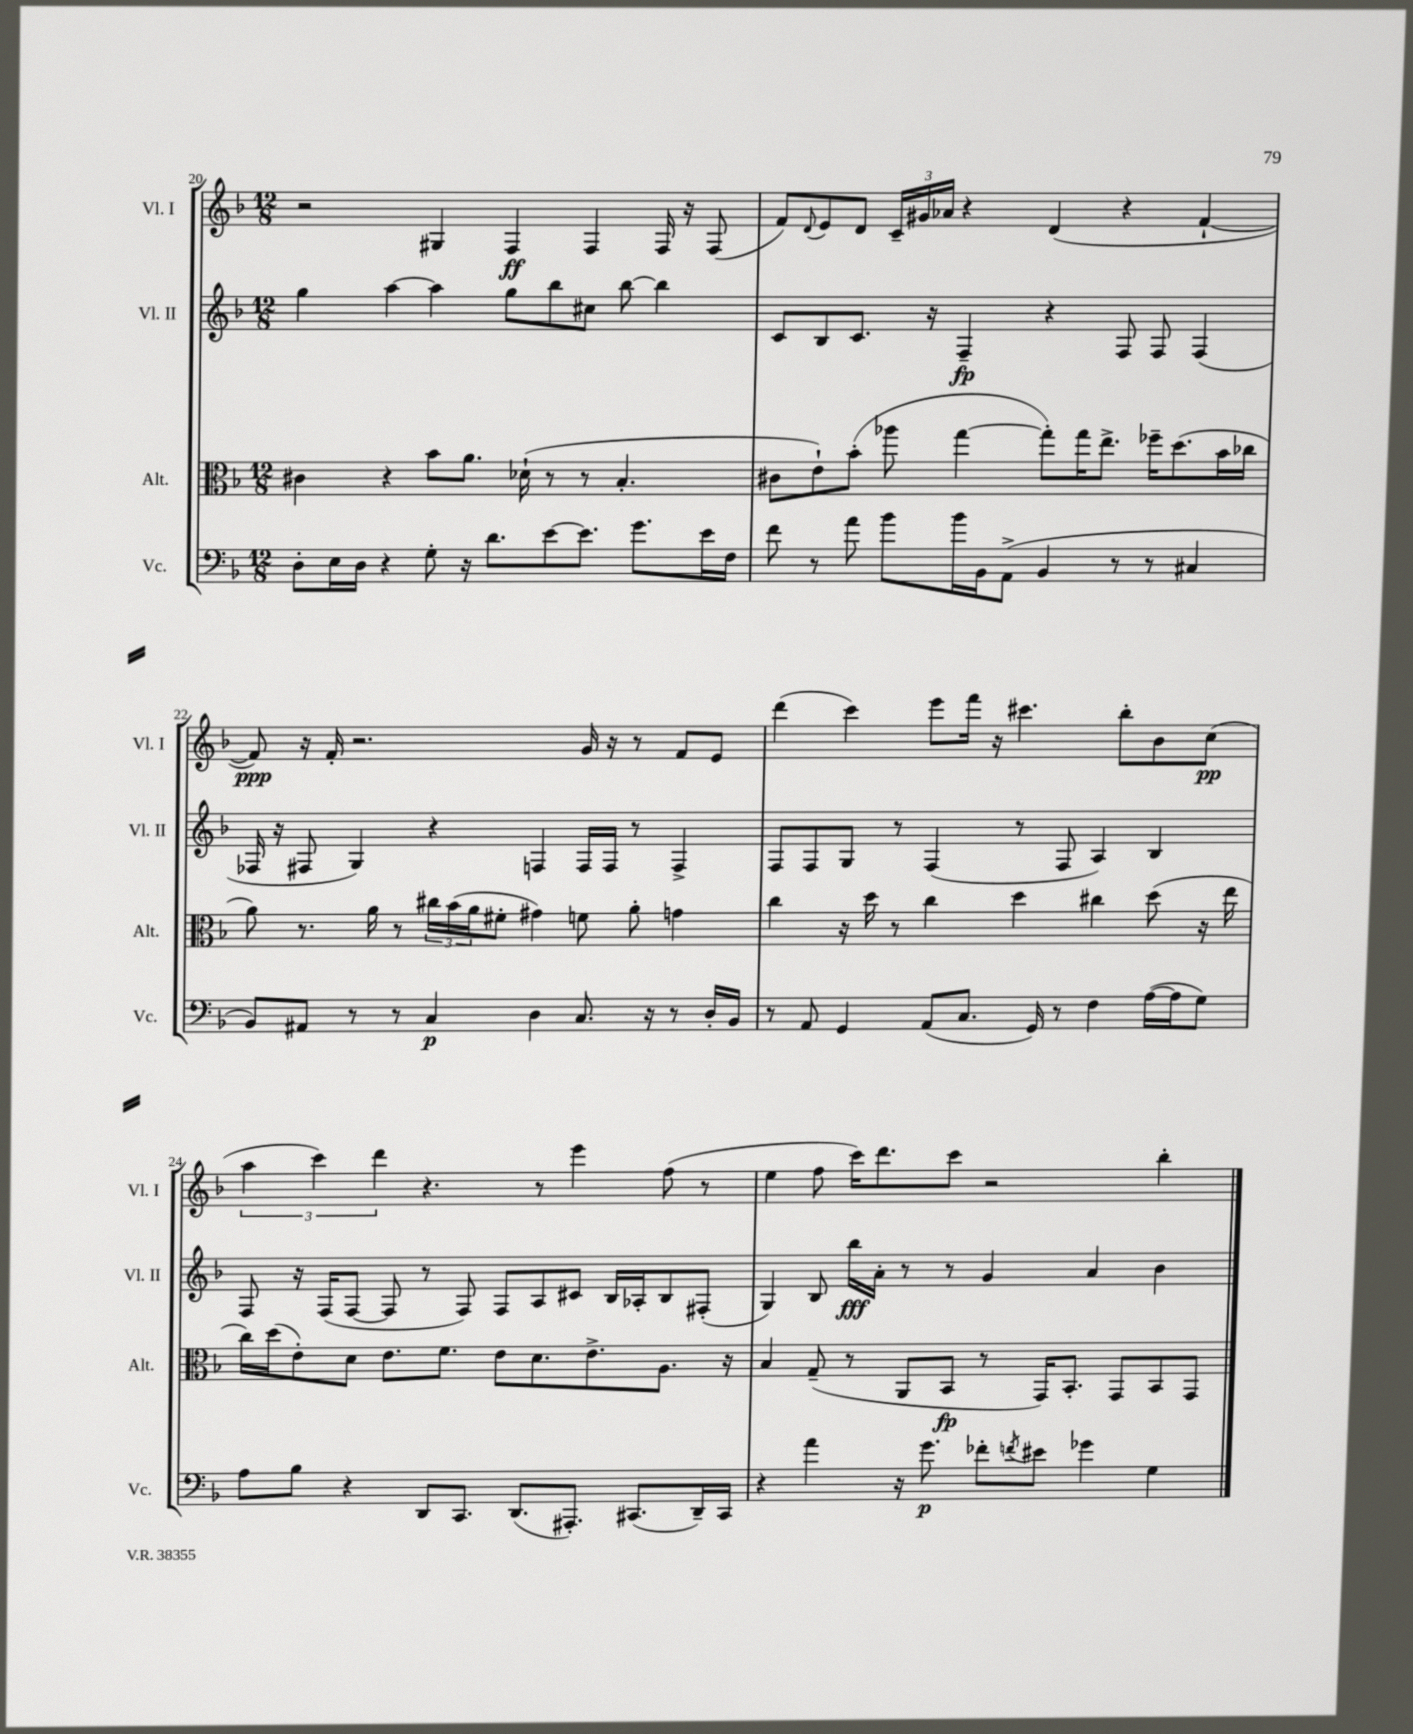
<<
\new StaffGroup <<
\new Staff = "s0" \with { instrumentName = "Vl. I" shortInstrumentName = "Vl. I" } {
    \clef treble \key f \major \numericTimeSignature \time 12/8
    r2 gis4 f4\ff f4 f16 r16 f8( |
    f'8) \appoggiatura { d'8 } e'8 d'8 \tuplet 3/2 { c'16-- gis'16 aes'16 } r4 d'4( r4 f'4~-! |
    f'8\ppp) r16 f'16-. r2. g'16 r16 r8 f'8 e'8 |
    d'''4( c'''4) e'''8 f'''16 r16 cis'''4. bes''8-. bes'8 c''8\pp( |
    \tuplet 3/2 { a''4 c'''4) d'''4 } r4. r8 e'''4 f''8( r8 |
    e''4 f''8 c'''16) d'''8. c'''8 r2 bes''4-. \bar "|." |
}
\new Staff = "s1" \with { instrumentName = "Vl. II" shortInstrumentName = "Vl. II" } {
    \clef treble \key f \major \numericTimeSignature \time 12/8
    g''4 a''4~ a''4 g''8 bes''8 cis''8 bes''8~ bes''4 |
    c'8 bes8 c'8. r16 f4--\fp r4 f8 f8 f4( |
    fes16 r16 fis8 g4) r4 f4 f16 f16 r8 f4-> |
    f8 f8 g8 r8 f4( r8 f8 a4) bes4 |
    f8 r16 f16( f8~ f8 r8 f8) f8 a8 cis'8 bes16 aes16-. bes8 fis8-.( |
    g4) bes8 bes''16\fff a'16-. r8 r8 g'4 a'4 bes'4 \bar "|." |
}
\new Staff = "s2" \with { instrumentName = "Alt." shortInstrumentName = "Alt." } {
    \clef alto \key f \major \numericTimeSignature \time 12/8
    cis'4 r4 bes'8 a'8. des'16-!( r8 r8 bes4.-. |
    cis'8 e'8-!) bes'8-.( aes''8 g''4~ g''8-.) g''16 e''8.-> fes''16-- d''8.( bes'16 ces''16 |
    a'8) r8. a'16 r8 \tuplet 3/2 { cis''16 bes'16( a'16 } fis'8-. gis'4) f'8 a'8-. g'4 |
    c''4 r16 d''16 r8 c''4 d''4 cis''4 d''8( r16 e''16 |
    c''16) d''16( e'8-.) d'8 e'8. f'8. e'8 d'8. e'8.-> a8. r16 |
    bes4 g8--( r8 a,8 bes,8\fp r8 g,16) bes,8.-. g,8 bes,8 g,8 \bar "|." |
}
\new Staff = "s3" \with { instrumentName = "Vc." shortInstrumentName = "Vc." } {
    \clef bass \key f \major \numericTimeSignature \time 12/8
    d8-. e16 d16 r4 g8-. r16 d'8. e'8~ e'8. g'8. e'16 f16 |
    f'8 r8 a'8 bes'8 bes'16 bes,16 a,8->( bes,4 r8 r8 cis4 |
    bes,8) ais,8 r8 r8 c4\p d4 c8. r16 r8 d16-. bes,16 |
    r8 a,8 g,4 a,8( c8. g,16) r8 f4 a16~( a16 g8) |
    a8 bes8 r4 d,8 c,8. d,8.( ais,,8.-.) cis,8.( d,16--) cis,16 |
    r4 a'4 r16 g'8.\p fes'8-. \acciaccatura { f'8 } eis'8 ges'4 g4 \bar "|." |
}
>>
>>
\layout { \context { \Score currentBarNumber = #20 } }
